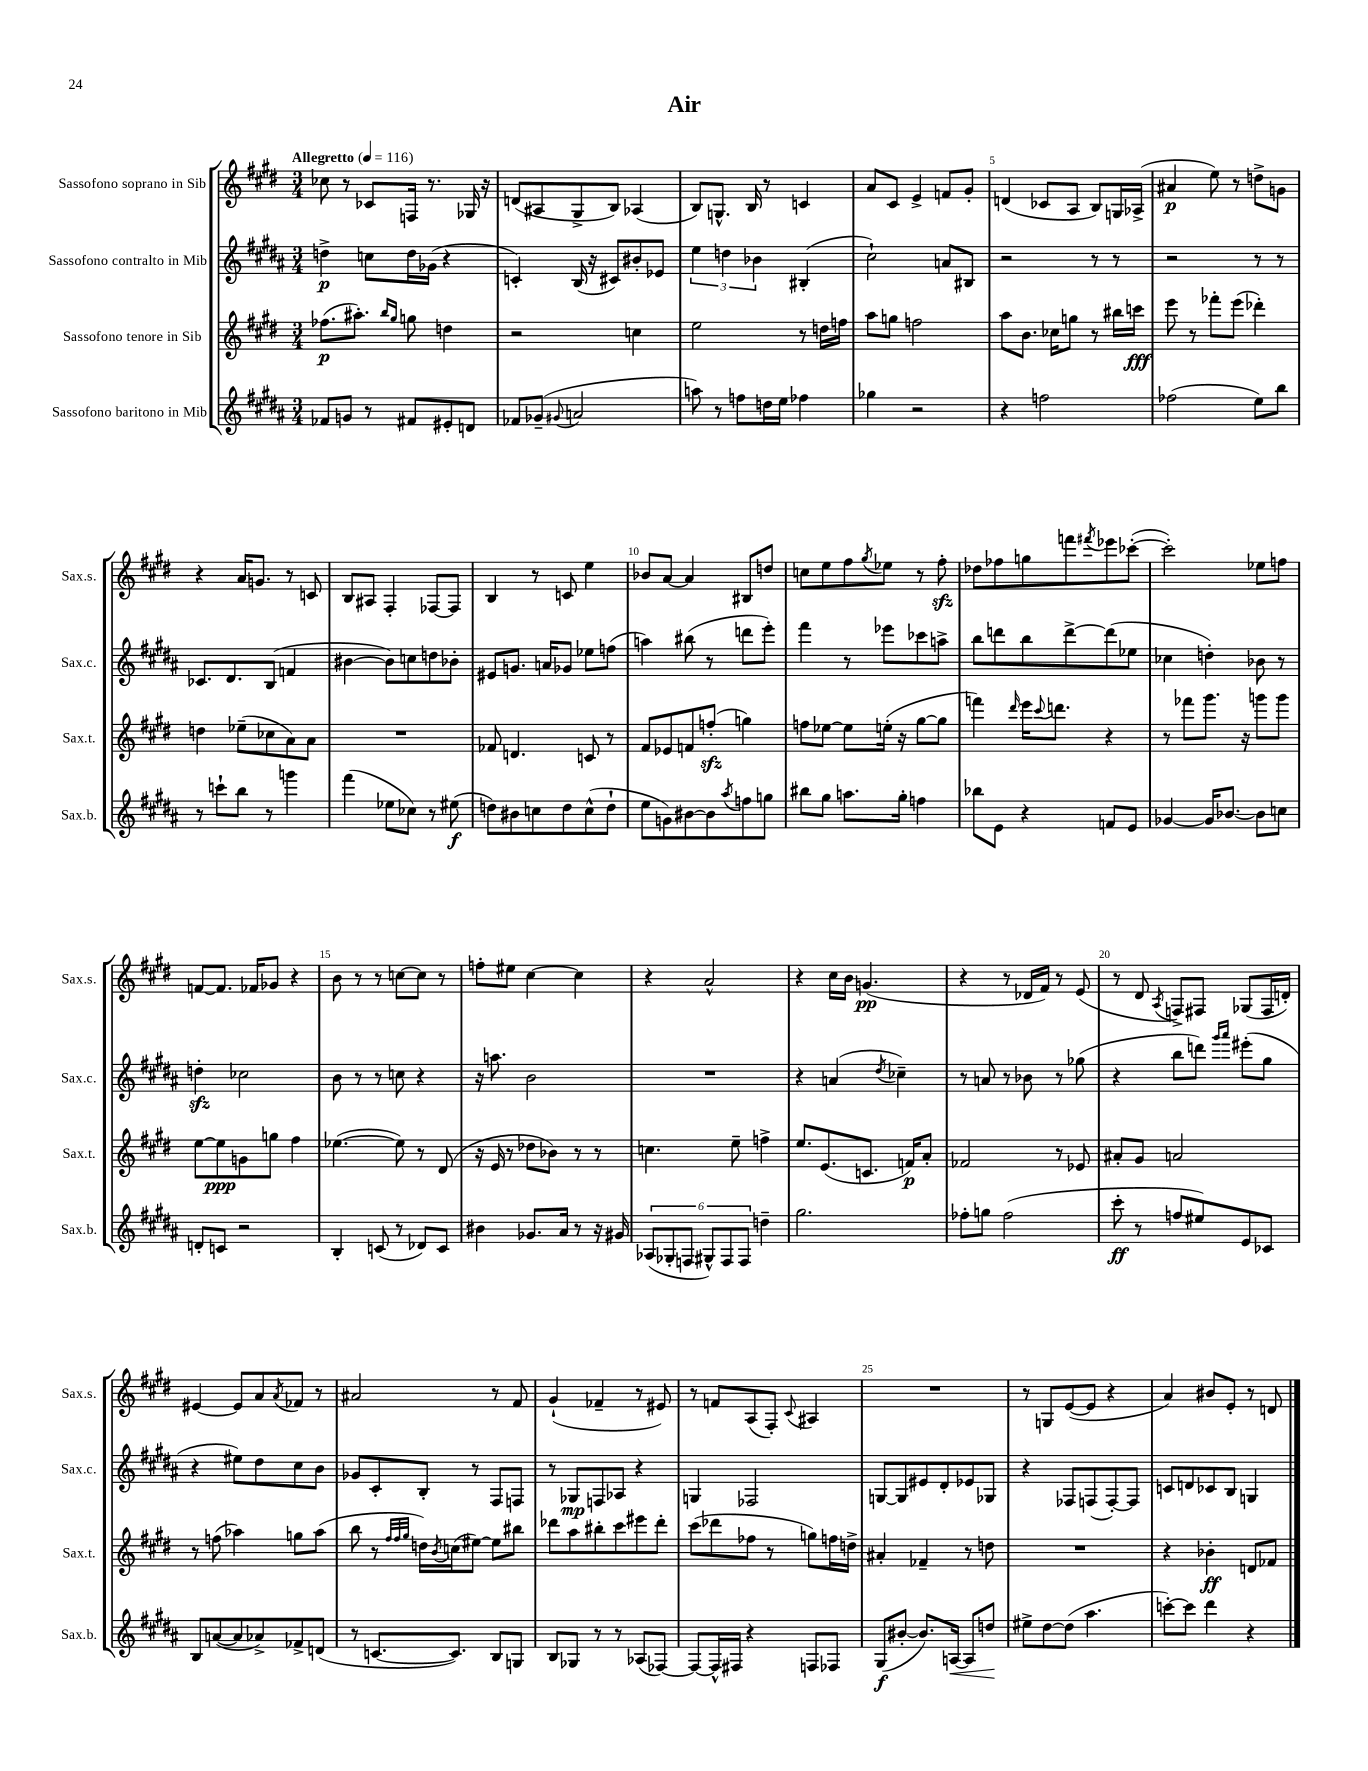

**kern	**kern	**kern	**kern
*staff4	*staff3	*staff2	*staff1
*clefG2	*clefG2	*clefG2	*clefG2
*k[f#c#g#d#a#]	*k[f#c#g#d#]	*k[f#c#g#d#a#]	*k[f#c#g#d#]
*M3/4	*M3/4	*M3/4	*M3/4
*MM116	*MM116	*MM116	*MM116
8f-/L	(8.ff-\L	4dd^\	8cc-\
8g/J	.	.	8r
.	8.aa#'\J)	.	.
8r	.	8cc\L	8c-/L
.	16qqbb/LL	.	.
.	16qqgg#/JJ	.	.
8f#/L	8gg\	16dd\L	16F/Jk
.	.	(16g-\JJ	8.r
8e#'/	4dd\	4r	.
8d/J	.	.	16G-/
.	.	.	16r
=	=	=	=
8f-/L	2r	4c'/)	(8d/L
(8g-~/J	.	.	8A#/
8qqg#/	.	.	.
2a/	.	(16B/	8G#^/
.	.	16r	.
.	.	8c#/L)	8B/J)
.	4cc\	8b#'/	(4A-/
.	.	8e-/J	.
=	=	=	=
8aa\)	2ee\	6ee\	8B/L)
8r	.	.	8.G^^/J
.	.	6dd\	.
8ff\L	.	.	.
.	.	.	16B/
.	.	6b-\	.
16dd\L	.	.	8r
16ee\JJ	.	.	.
4ff-\	8r	(4B#'/	4c/
.	16dd\LL	.	.
.	16ff\JJ	.	.
=	=	=	=
4gg-\	8aa\L	2cc#`\)	8a/L
.	8gg\J	.	8c#/J
2r	2ff\	.	4e^/
.	.	8a/L	8f/L
.	.	8B#/J	8g#'/J
=	=	=	=
4r	8aa\L	2r	(4d/
.	8.b\J	.	.
2ff\	.	.	8c-/L
.	16cc-\LK	.	.
.	8gg\J	.	8A/J
.	8r	8r	8B/L)
.	16bb#\LL	8r	16G/L
.	16ccc\JJ	.	(16A-^/JJ
=	=	=	=
(2ff-\	8eee\	2r	4a#/
.	8r	.	.
.	8fff-'\L	.	8ee\)
.	(8eee\J	.	8r
8ee\L)	4ddd-'\)	8r	8dd^\L
8bb\J	.	8r	8g\J
=	=	=	=
8r	4dd\	8.c-/L	4r
8ccc`\L	.	.	.
.	.	8.d#/	.
8bb\J	(8ee-~\L	.	16a/LK
.	.	.	8.g/J
8r	8cc-\	(8B/J	.
4ggg\	8a\)	4f/	8r
.	8a\J	.	8c/
=	=	=	=
(4fff#\	2.r	[4b#\	8B/L
.	.	.	8A#/J
8ee-\L	.	8b#\]L)	4F#'/
8cc-\J)	.	8cc\	.
8r	.	8dd\	[8F-/L
(8ee#\	.	8b-'\J	8F-/]J
=	=	=	=
8dd\L)	8f-/	8e#/L	4B/
8b#\	4.d/	8.g/J	.
8cc\	.	.	8r
.	.	16a/LK	.
8dd\	.	8g-/J	8c/
(8cc^^\	8c/	8ee-\L	4ee\
8dd`\J	8r	(8ff\J	.
=	=	=	=
8ee\L	8f#/L	4aa\)	8b-/L
8g\)	8e-/	.	[8a/J
[8b#\	8f/	(8bb#\	4a/]
8b#\]	(8ff'/J	8r	.
8qaa#/	.	.	.
8ff\	4gg\)	8ddd\L	8B#/L
8gg\J	.	8eee'\J)	8dd/J
=	=	=	=
8bb#\L	8ff\L	4fff#\	8cc\L
8gg#\J	[8ee-\J	.	8ee\
8.aa\L	8ee-\]L	8r	8ff#\
.	.	.	8qgg#/
.	(16ee'\Jk	8eee-\L	8ee-\J
16gg#'\Jk	16r	.	.
4ff\	[8gg#\L	8ccc-\	8r
.	8gg#\]J	8aa^\J	8ff#'\
=	=	=	=
8bb-\L	4fff\)	8bb\L	8dd-\L
8e\J	.	8ddd\	8ff-\
.	16qqddd#/	.	.
4r	16eee\LK	8bb\	8gg\
.	8qqccc#/	.	.
.	8.ddd\J	.	.
.	.	[8ddd^\	8fff\
.	.	.	8qfff#/
8f/L	4r	(8ddd\]	8eee-\
8e/J	.	8ee-\J	([8ccc-'\J
=	=	=	=
[4g-/	8r	4cc-\	2ccc-'\])
.	8fff-\L	.	.
16g-/]LK	8.ggg#\J	4dd'\)	.
[8.b-/J	.	.	.
.	16r	.	.
8b-\]L	8ggg\L	8b-\	8ee-\L
8cc\J	8ggg\J	8r	8ff\J
=	=	=	=
8d'/L	[8ee\L	4dd'\	[8f/L
8c/J	8ee\]	.	8.f/]J
2r	8g\	2cc-\	.
.	.	.	16f-/LK
.	8gg\J	.	8g-/J
.	4ff#\	.	4r
=	=	=	=
4B'/	([4.ee-\	8b\	8b\
.	.	8r	8r
(8c/	.	8r	8r
8r	8ee-\])	8cc\	[8cc\L
8d-/L)	8r	4r	8cc\]J
8c/J	(8d#/	.	8r
=	=	=	=
4b#\	16r	16r	8ff'\L
.	16e/	8.aa\	.
.	8r	.	8ee#\J
8.g-/L	8dd-\L	2b\	[4cc#\
.	8b-\J)	.	.
16a#/Jk	.	.	.
8r	8r	.	4cc#\]
16r	8r	.	.
16g#/	.	.	.
=	=	=	=
(12A-/L	4.cc\	2.r	4r
12G-'/	.	.	.
12F/J	.	.	.
12G#^^/L)	.	.	2a^^/
12F/	.	.	.
.	8ee~\	.	.
12F/J	.	.	.
4dd~\	4ff^\	.	.
=	=	=	=
2.gg#\	8.ee/L	4r	4r
.	(8.e/	.	.
.	.	(4a/	16cc#\LL
.	.	.	16b\JJ
.	8.c/J	.	(4.g/
.	.	8qdd#/	.
.	.	4cc-~\)	.
.	16f/LK)	.	.
.	8a'/J	.	.
=	=	=	=
8ff-'\L	2f-/	8r	4r
8gg\J	.	8a/	.
(2ff-\	.	8r	8r
.	.	8b-\	16d-/LL
.	.	.	16f#/JJ)
.	8r	8r	8r
.	8e-/	(8gg-\	(8e/
=	=	=	=
8ccc#'\	8a#'/L	4r	8r
8r	8g#/J	.	8d#/
.	.	.	8qA/
8ff/L	2a/	8bb\L	8F^/L)
8ee#/)	.	8ddd\J)	8F#/J
.	.	16qqggg#/LL	.
.	.	16qqaaa#/JJ	.
8e/	.	(8eee#'\L	(8G-/L
8c-/J	.	8gg#\J	16F#/L
.	.	.	16d'/JJ)
=	=	=	=
8B/L	8r	4r	[4e#/
([8a/	(8ff\	.	.
8a/]	4aa-\)	8ee#\L)	8e#/]L
8a-^/)	.	8dd#\	8a/
.	.	.	8qa/
8f-^/	8gg\L	8cc#\	8f-/J
(8d/J	(8aa-\J	8b\J	8r
=	=	=	=
8r	8bb\	8g-/L	2a#/
[8.c/L	8r	8c#'/	.
.	32qqff#/LLL	.	.
.	32qqff#/	.	.
.	32qqgg#/JJJ	.	.
.	16dd\LL)	8B'/J	.
.	8qb/	.	.
8.c/]J)	(16cc\J	.	.
.	[8ee#\J)	8r	.
8B/L	8ee#\]L	8F#/L	8r
8G/J	8bb#\J	8F/J	8f#/
=	=	=	=
8B/L	8ddd-\L	8r	(4g#`/
8G-/J	8aa\	8G-/L	.
8r	8bb#'\	8F/	4f-~/
8r	8ccc#\	8A-/J	.
(8A-/L	8eee#\	4r	8r
[8F-/J)	8ddd-'\J	.	8e#/)
=	=	=	=
8F-/_L	(8ccc#\L	4G/	8r
16F-^^/]L	8ddd-\	.	8f/L
16F#/JJ	.	.	.
4r	8ff-\J	2F-/	(8A/
.	8r	.	8F#'/J)
.	.	.	8qqc#/
8F/L	8gg\L)	.	4A#/
8F-/J	16ff\L	.	.
.	16dd^\JJ	.	.
=	=	=	=
(8G#/L	4a#'/	[8G/L	2.r
[8b#'/J	.	8G/]	.
8.b#/]L)	4f-~/	8e#/	.
.	.	8d#'/	.
[16A/Jk	.	.	.
8A/]L	8r	8e-/	.
8dd/J	8dd\	8G-/J	.
=	=	=	=
8ee#^\L	2.r	4r	8r
[8dd#\	.	.	8G/L
(8dd#\]J	.	8F-/L	([8e/
4.aa#\	.	(8F/	8e/]J
.	.	[8F'/)	4r
.	.	8F/]J	.
=	=	=	=
[8ccc'\L)	4r	8c/L	4a/)
8ccc\]J	.	8d/	.
4ddd#\	4b-'\	8c-/	8b#/L
.	.	8B/J	8e'/J
4r	8d/L	4G/	8r
.	8f-/J	.	8d/
==	==	==	==
*-	*-	*-	*-
